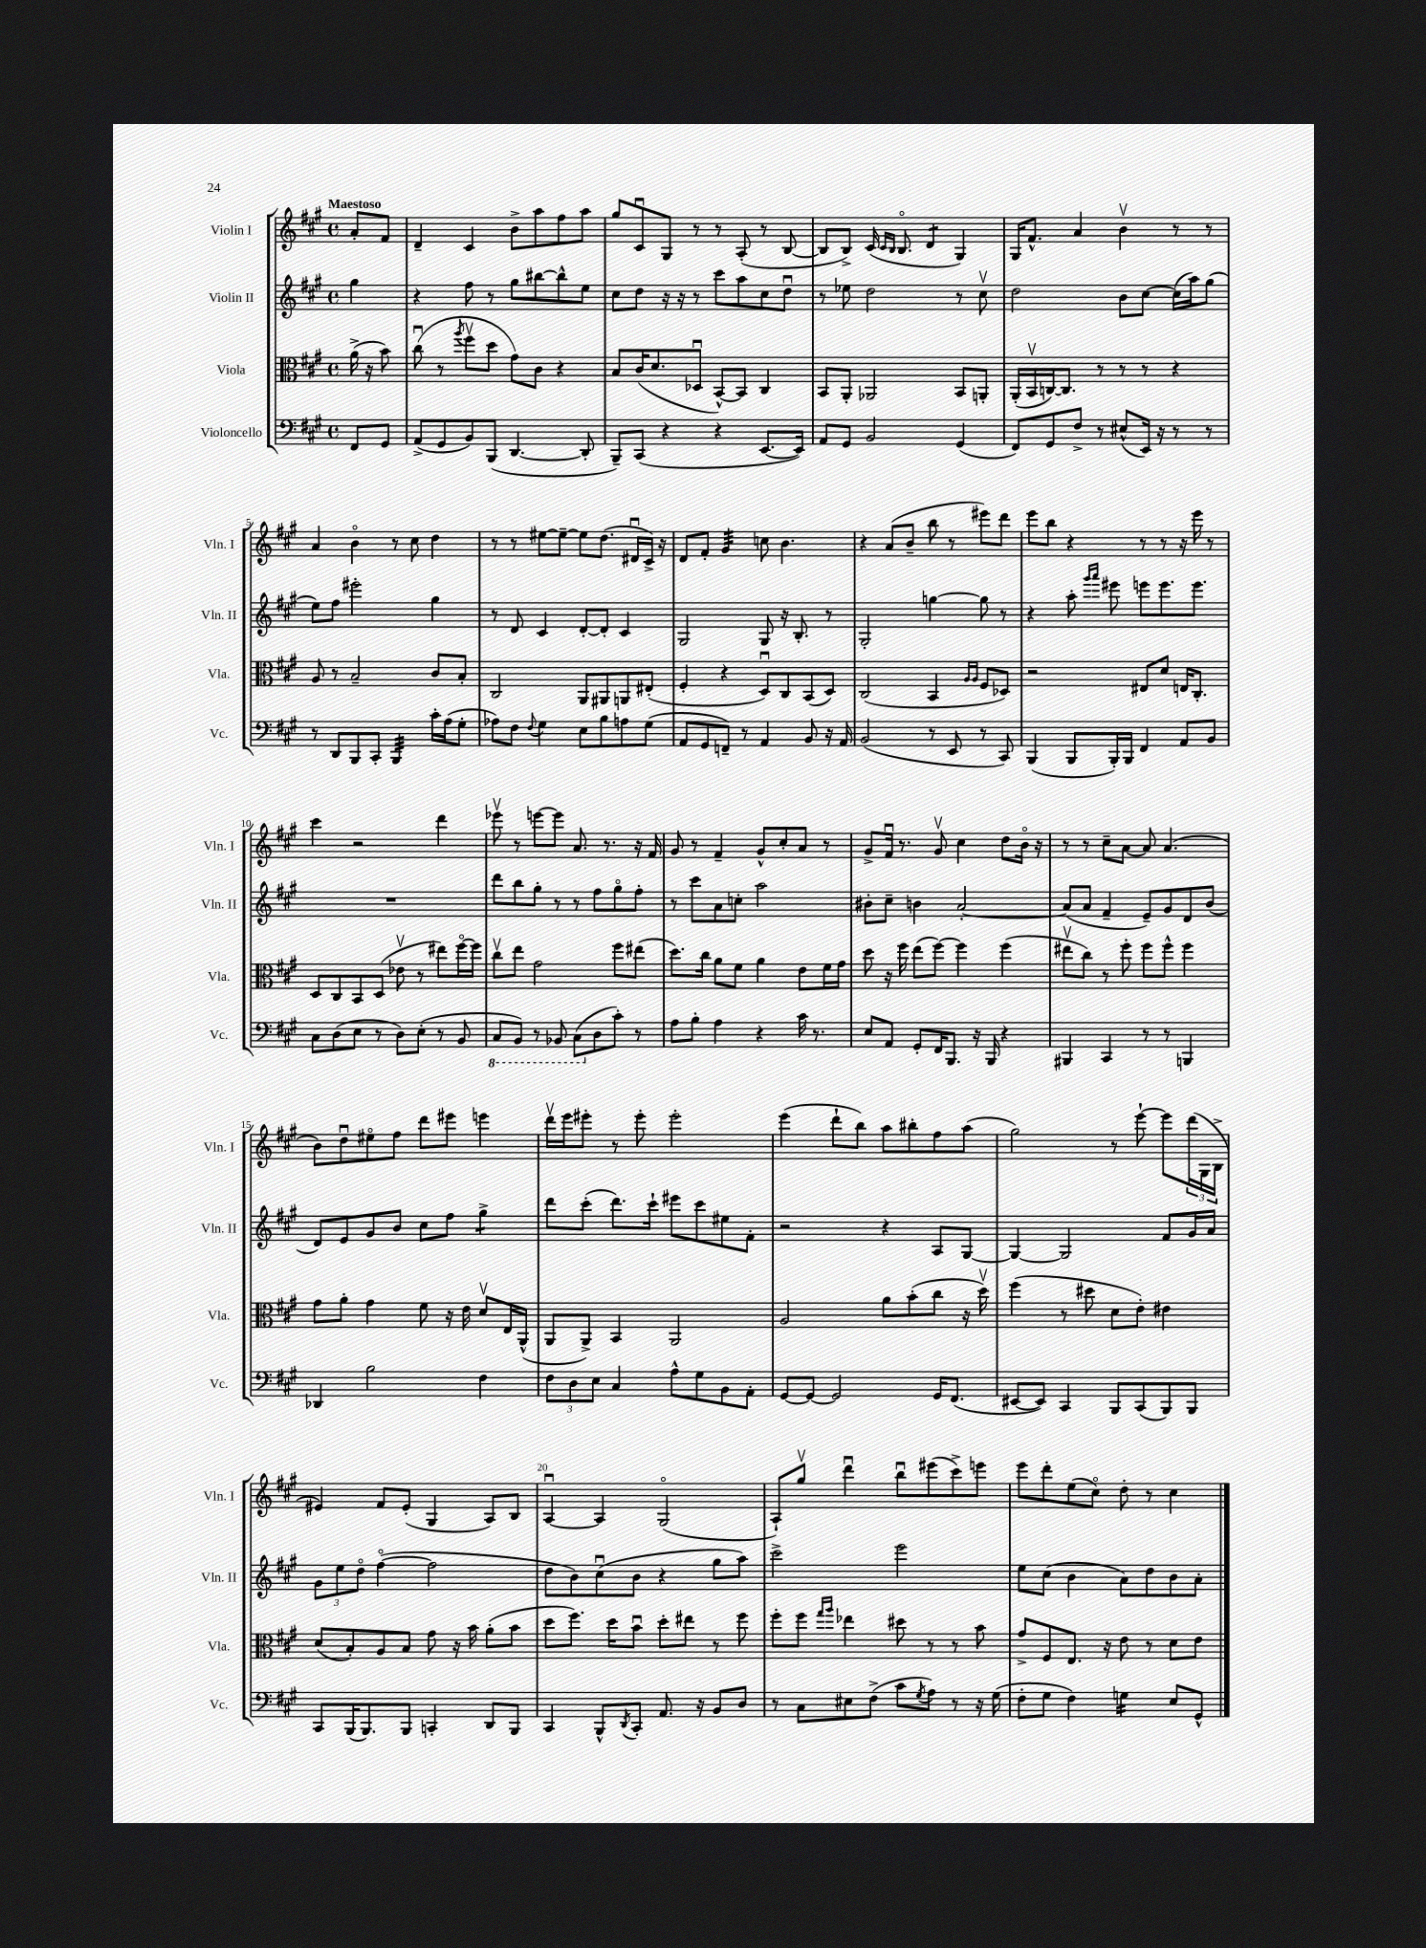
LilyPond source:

<<
\new StaffGroup <<
\new Staff = "s0" \with { instrumentName = "Violin I" shortInstrumentName = "Vln. I" } {
    \clef treble \key a \major \defaultTimeSignature \time 4/4 \partial 4 \tempo "Maestoso"
    a'8-. fis'8 |
    d'4-- cis'4 b'8-> a''8 fis''8 a''8 |
    gis''8 cis'8\downbow gis8 r8 r8 a8-.( r8 b8~ |
    b8 b8->) cis'16( \grace { cis'16 b16 } b8.\flageolet d'4:8 gis4) |
    gis16 fis'8.-^ a'4 b'4\upbow r8 r8 |
    a'4 b'4\flageolet r8 cis''8 d''4 |
    r8 r8 eis''8~ eis''8~-- eis''8 d''8.( dis'16\downbow cis'16->) r16 |
    d'8 fis'8-. gis'4:32 c''8 b'4. |
    r4 a'8( b'8-- b''8 r8 eis'''8) d'''8 |
    e'''8 b''8 r4 r8 r8 r16 e'''16 r8 |
    cis'''4 r2 d'''4 |
    ees'''8\upbow r8 e'''8~ e'''8 a'8. r8. r16 fis'16 |
    gis'8 r8 fis'4-- gis'8-^ cis''8-. a'8 r8 |
    gis'8-> fis'16\downbow r8. gis'8\upbow cis''4 d''8 b'16\flageolet r16 |
    r8 r8 cis''8-- a'8~ a'8 a'4.( |
    b'8) d''8\downbow eis''8\flageolet fis''8 d'''8 eis'''8 e'''4 |
    d'''16\upbow e'''16 eis'''8-. r8 eis'''8-. eis'''2-. |
    e'''4( d'''8-! b''8) a''8 bis''8-. fis''8 a''8( |
    gis''2) r8 e'''8~-! e'''8 \tuplet 3/2 { d'''16( gis16 b16-> } |
    eis'4) fis'8 eis'8-.( gis4 a8) b8 |
    a4~\downbow a4 gis2\flageolet( |
    a8-!) gis''8\upbow d'''4\downbow b''8\downbow eis'''8( cis'''8->) e'''8 |
    e'''8 d'''8-. e''8( cis''8\flageolet) d''8-. r8 cis''4 \bar "|." |
}
\new Staff = "s1" \with { instrumentName = "Violin II" shortInstrumentName = "Vln. II" } {
    \clef treble \key a \major \defaultTimeSignature \time 4/4 \partial 4
    gis''4 |
    r4 fis''8 r8 gis''8 bis''8~ bis''8-^ e''8 |
    cis''8 d''8 r16 r16 r8 cis'''8 a''8 cis''8 d''8\downbow |
    r8 ees''8 d''2 r8 cis''8\upbow |
    d''2 b'8 cis''8~ cis''16( a''16) gis''8( |
    e''8) fis''8 eis'''2-. gis''4 |
    r8 d'8 cis'4 d'8~-. d'8-. cis'4 |
    gis2 gis8 r16 b8.-. r8 |
    gis2-. g''4~ g''8 r8 |
    r4 a''8-. \grace { gis'''16 a'''16 } eis'''8 e'''8 e'''8. e'''8. |
    R1 |
    d'''8 b''8 gis''8-. r8 r8 fis''8 gis''8\flageolet fis''8-. |
    r8 cis'''8 a'8 c''8-. a''2 |
    bis'8-. cis''8-- b'4 a'2~-. |
    a'8( a'8 fis'4-- e'8--) gis'8 d'8 b'8( |
    d'8) e'8 gis'8 b'8 cis''8 fis''8 gis''4:8-> |
    d'''8 cis'''8-.( d'''8.) cis'''16-! eis'''8 cis'''8 eis''8 fis'8-. |
    r2 r4 a8 gis8~ |
    gis4~ gis2 fis'8 gis'16 a'16 |
    \tuplet 3/2 { gis'8 e''8 d''8\flageolet } fis''4~\flageolet( fis''2 |
    d''8 b'8) cis''8\downbow( b'8 r4 gis''8 a''8) |
    cis'''2-> e'''2 |
    e''8 cis''8( b'4 a'8) d''8 b'8 a'8-. \bar "|." |
}
\new Staff = "s2" \with { instrumentName = "Viola" shortInstrumentName = "Vla." } {
    \clef alto \key a \major \defaultTimeSignature \time 4/4 \partial 4
    a'16->( r16 b'8) |
    cis''8\downbow( r8 \acciaccatura { a''8 } fis''8\upbow d''8 gis'8) cis'8 r4 |
    b8 cis'16( d'8. des8\downbow b,8~-^) b,8 cis4 |
    b,8 a,8-. aes,2 b,8 a,8-. |
    a,16-.( b,16\upbow c16~) c8. r8 r8 r8 r4 |
    a8 r8 b2-- cis'8 b8-. |
    cis2 a,8 ais,8 a,8 eis8-.( |
    fis4-. r4 d8\downbow) cis8 b,8( d8) |
    cis2( b,4 \grace { a16 a16 } fis8 des8) |
    r2 eis8 d'8 e16 cis8.-. |
    d8 cis8 b,8 d8( ees'8\upbow r8 eis''8) fis''16~\flageolet fis''16 |
    cis''8\upbow e''8 gis'2 fis''8 eis''8( |
    d''8.) cis''16 a'8 fis'8 a'4 e'8 fis'16 gis'16 |
    d''8 r16 fis''16 e''8( fis''8~) fis''4 fis''4( |
    eis''8\upbow cis''8) r8 fis''8-. fis''8 fis''8-^ fis''4 |
    gis'8 a'8-. gis'4 fis'8 r16 e'16 d'8\upbow e16 a,16-^( |
    a,8 a,8->) b,4 a,2 |
    a2 a'8 b'8-.( cis''8 r16 d''16\upbow) |
    fis''4( r8 dis''8 d'8 e'8-.) eis'4 |
    d'8( b8-.) a8 b8 gis'8 r16 b'16 a'8-.( b'8 |
    d''8 fis''8.) d''16 b'8\downbow d''8-. eis''8 r8 fis''8 |
    fis''8-. fis''8 \grace { gis''16 a''16 } ees''4 dis''8 r8 r8 b'8 |
    gis'8-> fis8 e8. r16 e'8 r8 d'8 e'8 \bar "|." |
}
\new Staff = "s3" \with { instrumentName = "Violoncello" shortInstrumentName = "Vc." } {
    \clef bass \key a \major \defaultTimeSignature \time 4/4 \partial 4
    fis,8 gis,8 |
    a,8->( gis,8 b,8) b,,8( d,4.~ d,8-. |
    b,,8--) cis,8( r4 r4 e,8.~ e,16) |
    a,8 gis,8 b,2 gis,4( |
    fis,8) gis,8 fis8-> r8 eis8-^( e,16) r16 r8 r8 |
    r8 d,8 b,,8 cis,8-. b,,4:32 cis'16-. a16( gis8-. |
    aes8) fis8 \appoggiatura { fis8 } gis4 e8 b8 a8 gis8( |
    a,8 gis,8 f,8--) r8 a,4 b,8 r16 a,16 |
    b,2( r8 e,8 r8 cis,8) |
    b,,4( b,,8 b,,16-.) b,,16 fis,4 a,8 b,8 |
    cis8 d8( e8 r8 d8) e8-.( r8 b,8 |
    \ottava #-1 cis,8 b,,8) r8 bes,,8 cis,8( \ottava #0 d8 cis'8-.) r8 |
    a8 b8-. a4 r4 cis'16 r8. |
    e8 a,8 gis,8-. fis,16 b,,8. r16 b,,16 r4 |
    bis,,4 cis,4 r8 r8 b,,4 |
    des,4 b2 fis4 |
    \tuplet 3/2 { fis8 d8 e8 } cis4 a8-^ gis8 b,8 a,8-. |
    gis,8~ gis,8~ gis,2 gis,16 fis,8.( |
    eis,8~ eis,8) cis,4 b,,8 cis,8( b,,8) b,,8 |
    cis,8 b,,16( b,,8.) b,,8 c,4-. d,8 b,,8 |
    cis,4 b,,8-^ \acciaccatura { d,8 } cis,8-. a,8. r16 b,8 d8 |
    r8 cis8 eis8 fis8->( cis'8 \acciaccatura { gis8 } a8) r8 r16 gis16( |
    fis8-. gis8 fis4) g4:16 e8 gis,8-^ \bar "|." |
}
>>
>>
\layout { \context { \Score \override BarNumber.break-visibility = ##(#f #t #t) barNumberVisibility = #(every-nth-bar-number-visible 5) } }
